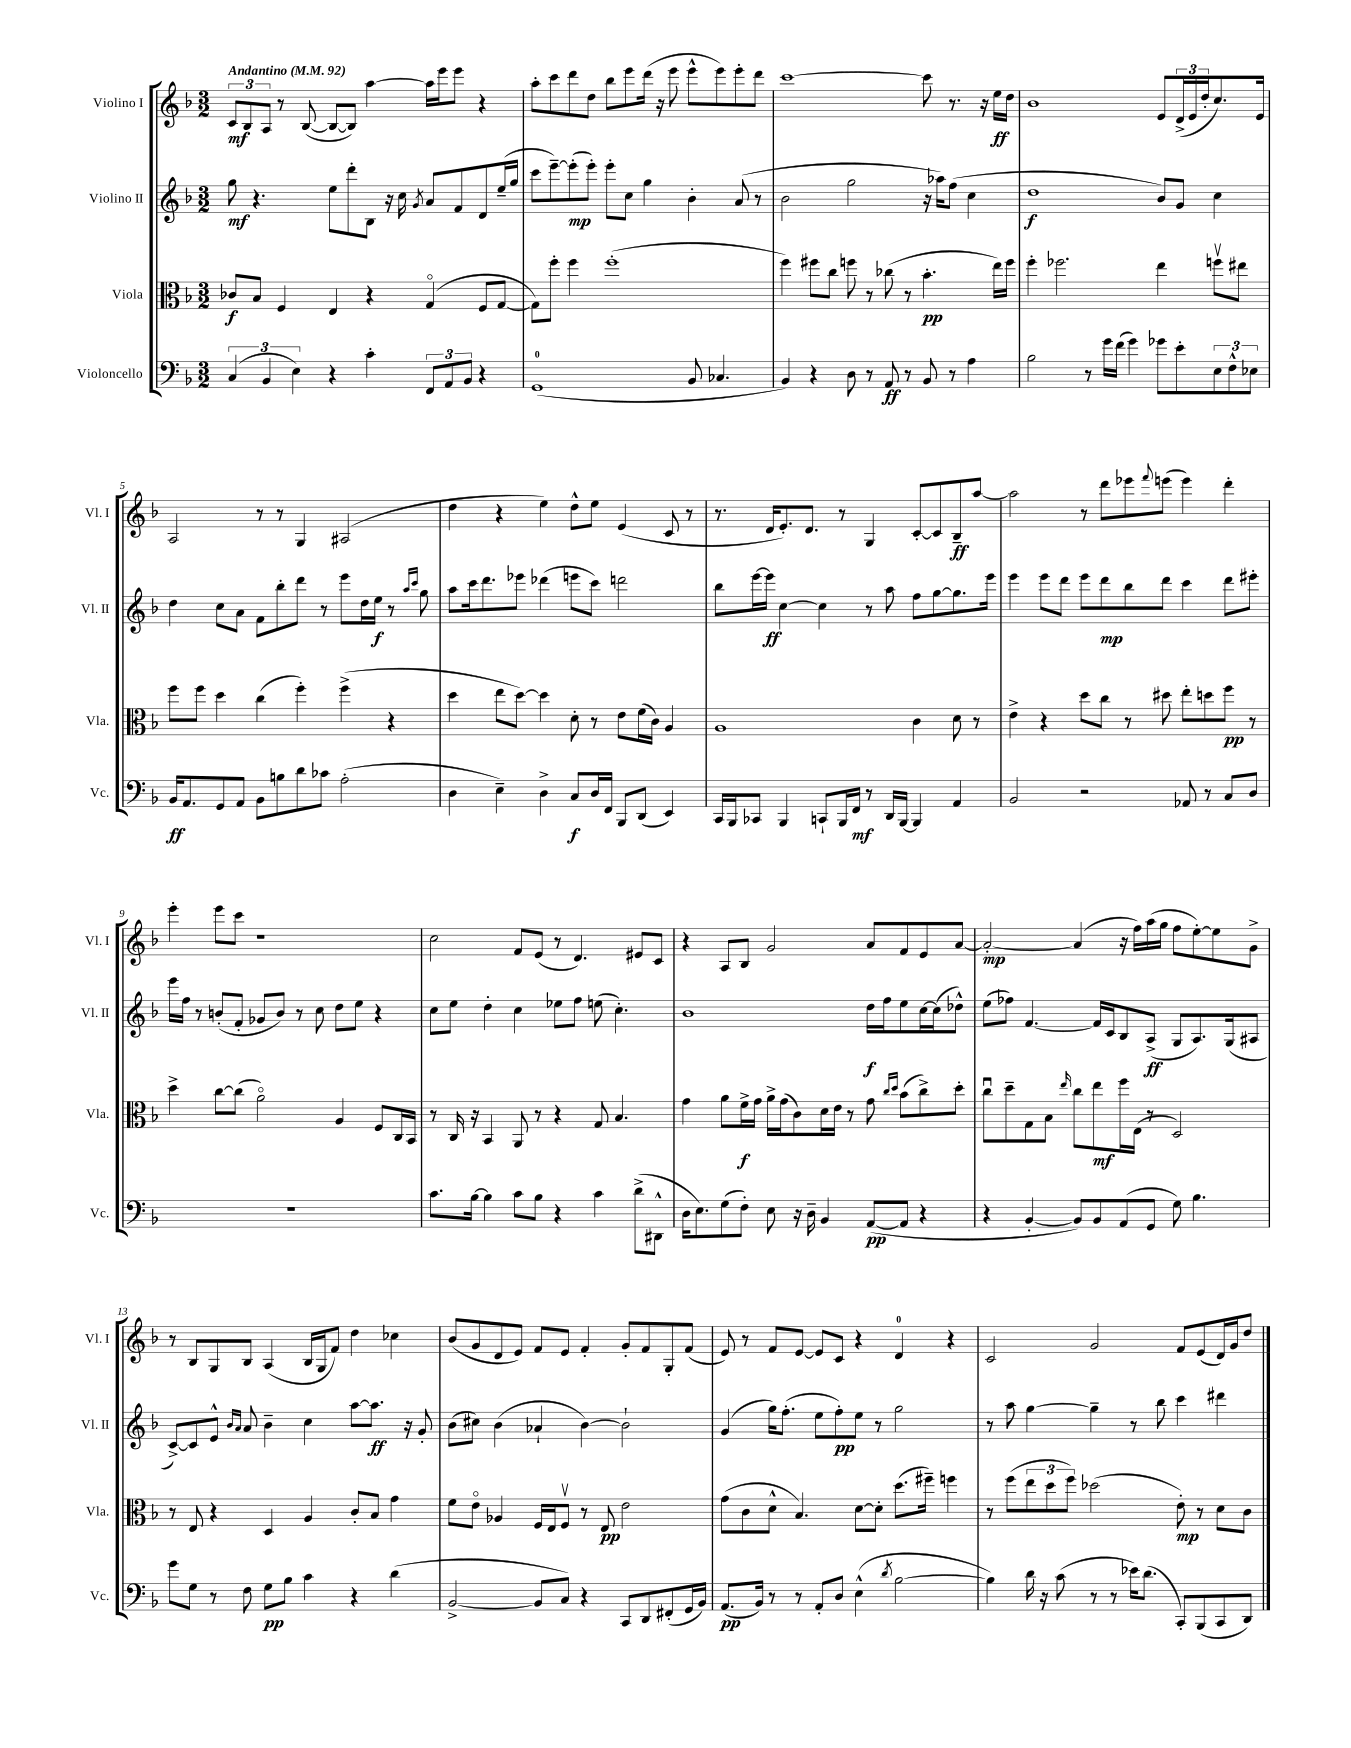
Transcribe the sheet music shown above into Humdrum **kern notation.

**kern	**dynam	**kern	**dynam	**kern	**dynam	**kern	**dynam
*part4	*part4	*part3	*part3	*part2	*part2	*part1	*part1
*staff4	*staff4	*staff3	*staff3	*staff2	*staff2	*staff1	*staff1
*I"Violoncello	*	*I"Viola	*	*I"Violino II	*	*I"Violino I	*
*I'Vc.	*	*I'Vla.	*	*I'Vl. II	*	*I'Vl. I	*
*clefF4	*	*clefC3	*	*clefG2	*	*clefG2	*
*k[b-]	*	*k[b-]	*	*k[b-]	*	*k[b-]	*
*M3/2	*	*M3/2	*	*M3/2	*	*M3/2	*
*MM92	*	*MM92	*	*MM92	*	*MM92	*
=1	=1	=1	=1	=1	=1	=1	=1
!	!	!	!	!	!	!LO:TX:a:B:t=Andantino	!
(6C/	.	8c-X/L	f	8gg\	mf	12c/L	mf
.	.	.	.	.	.	12B-/	.
.	.	8B-/J	.	4.r	.	.	.
6BB-/	.	.	.	.	.	12A/J	.
.	.	4F/	.	.	.	8r	.
6E\)	.	.	.	.	.	.	.
.	.	.	.	.	.	([8B-/	.
4r	.	4E/	.	8ee\L	.	8B-/L_	.
.	.	.	.	8ddd'\	.	8B-/J])	.
4c'\	.	4r	.	8B-\J	.	[4aa\	.
.	.	.	.	16r	.	.	.
.	.	.	.	16cc\	.	.	.
.	.	.	.	8qg/	.	.	.
12FF/L	.	(4G/	.	8a/L	.	16aa\LL]	.
.	.	.	.	.	.	16eee\J	.
12AA/	.	.	.	.	.	.	.
.	.	.	.	8f/	.	8eee\J	.
12BB-/J	.	.	.	.	.	.	.
4r	.	8F/L	.	8d/	.	4r	.
.	.	[8G/J	.	(16ee~/L	.	.	.
.	.	.	.	16gg/JJ	.	.	.
=2	=2	=2	=2	=2	=2	=2	=2
(1GG	.	8G\L])	.	8ccc\L	.	8aa'\L	.
.	.	8ff'\J	.	[8eee~\)	.	8ccc\	.
.	.	4ff\	.	(8eee'\]	mp	8ddd\	.
.	.	.	.	8eee'\J)	.	8dd\J	.
.	.	(1ff'	.	8eee'\L	.	8bb-\L	.
.	.	.	.	8cc\J	.	8eee\	.
.	.	.	.	4gg\	.	(16ddd\Jk	.
.	.	.	.	.	.	16r	.
.	.	.	.	.	.	8eee\	.
8BB-/	.	.	.	4b-'\	.	8eee^^\L	.
4.C-X/	.	.	.	.	.	8eee\)	.
.	.	.	.	(8a/	.	8eee'\	.
.	.	.	.	8r	.	8ddd\J	.
=3	=3	=3	=3	=3	=3	=3	=3
4BB-/)	.	4ff\)	.	2b-\	.	[1ccc	.
4r	.	8ff#X\L	.	.	.	.	.
.	.	8cc\J	.	.	.	.	.
8D\	.	8ffn\	.	2gg\	.	.	.
8r	.	8r	.	.	.	.	.
8AA/	ff	(8cc-X\	.	.	.	.	.
8r	.	8r	.	.	.	.	.
8BB-/	.	4.b-'\	pp	16r	.	8ccc\]	.
.	.	.	.	16aa-X\KL)	.	.	.
8r	.	.	.	(8ff\J	.	8.r	.
4A\	.	.	.	4cc\	.	.	.
.	.	.	.	.	.	16r	.
.	.	16ee\LL)	.	.	.	16ee\LL	ff
.	.	16ff\JJ	.	.	.	16dd\JJ	.
=4	=4	=4	=4	=4	=4	=4	=4
2B-\	.	4ff'\	.	1dd	f	1b-	.
.	.	2.ff-X\	.	.	.	.	.
8r	.	.	.	.	.	.	.
16g\LL	.	.	.	.	.	.	.
(16f\JJ	.	.	.	.	.	.	.
4g\)	.	.	.	.	.	.	.
8g-X\L	.	4ee\	.	8b-/L)	.	8e/L	.
8e'\	.	.	.	8g/J	.	(24d^/L	.
.	.	.	.	.	.	24e/	.
.	.	.	.	.	.	24dd'/J	.
12E\	.	8ffnv\L	.	4cc\	.	8.cc/)	.
12F^^\	.	.	.	.	.	.	.
.	.	8ee#X\J	.	.	.	.	.
12E-X\J	.	.	.	.	.	.	.
.	.	.	.	.	.	16e/Jk	.
!!LO:LB:g=z
=5	=5	=5	=5	=5	=5	=5	=5
16BB-/KL	ff	8ff\L	.	4dd\	.	2A/	.
8.AA/	.	.	.	.	.	.	.
.	.	8ff\J	.	.	.	.	.
8GG/	.	4dd\	.	8cc\L	.	.	.
8AA/J	.	.	.	8a\J	.	.	.
8BB-\L	.	(4cc\	.	8f\L	.	8r	.
8Bn\	.	.	.	8bb-'\	.	8r	.
8d\	.	4ff'\)	.	8ddd\J	.	4G/	.
8c-X\J	.	.	.	8r	.	.	.
(2A'\	.	(4ff^\	.	8eee\L	.	(2A#X/	.
.	.	.	.	16dd\L	.	.	.
.	.	.	.	16ee\JJ	f	.	.
.	.	4r	.	8r	.	.	.
.	.	.	.	16qqaa/LL	.	.	.
.	.	.	.	16qqccc/JJ	.	.	.
.	.	.	.	8gg\	.	.	.
=6	=6	=6	=6	=6	=6	=6	=6
4D\	.	4dd\	.	8aa\L	.	4dd\	.
.	.	.	.	16ccc\k	.	.	.
.	.	.	.	8.ddd\	.	.	.
4E~\)	.	8ee\L	.	.	.	4r	.
.	.	[8dd\J)	.	8eee-X\J	.	.	.
4D^\	.	4dd\]	.	(4ddd-X\	.	4ee\)	.
8C/L	f	8d'\	.	8eeen\L	.	8dd^^\L	.
16D/L	.	8r	.	8ccc\J)	.	8ee\J	.
16FF/JJ	.	.	.	.	.	.	.
8BBB-/L	.	8e\L	.	2dddn\	.	(4e/	.
(8DD/J	.	(16f\L	.	.	.	.	.
.	.	16c\JJ)	.	.	.	.	.
4EE/)	.	4A/	.	.	.	8c/	.
.	.	.	.	.	.	8r	.
=7	=7	=7	=7	=7	=7	=7	=7
16CC/LL	.	1A	.	8bb-\L	.	8.r	.
16BBB-/J	.	.	.	.	.	.	.
8CC-X/J	.	.	.	[16eee\L	.	.	.
.	.	.	.	16eee\JJ]	ff	16d/KL	.
4BBB-/	.	.	.	[4cc\	.	8.e'/)	.
.	.	.	.	.	.	8.d/J	.
8CCn`/L	.	.	.	4cc\]	.	.	.
16BBB-/L	.	.	.	.	.	8r	.
16FF/JJ	mf	.	.	.	.	.	.
8r	.	.	.	8r	.	4G/	.
16DD/LL	.	.	.	8aa\	.	.	.
[16BBB-/JJ	.	.	.	.	.	.	.
4BBB-/]	.	4c\	.	8ff\L	.	[8c'/L	.
.	.	.	.	[8gg\	.	8c/]	.
4AA/	.	8d\	.	8.gg\]	.	8B-~/	ff
.	.	8r	.	.	.	[8aa/J	.
.	.	.	.	16eee\Jk	.	.	.
=8	=8	=8	=8	=8	=8	=8	=8
2BB-/	.	4e^\	.	4eee\	.	2aa\]	.
.	.	4r	.	8eee\L	.	.	.
.	.	.	.	8ddd\J	.	.	.
2r	.	8dd\L	.	8eee\L	.	8r	.
.	.	8cc\J	.	8ddd\	mp	8ddd\L	.
.	.	8r	.	8bb-\	.	8eee-X\	.
.	.	.	.	.	.	8qqfff/	.
.	.	8dd#X\	.	8ddd\J	.	(8eeen\J	.
8AA-X/	.	8ee'\L	.	4ccc\	.	4eee\)	.
8r	.	8ddn\	.	.	.	.	.
8C/L	.	8ff\J	pp	8ddd\L	.	4ddd'\	.
8D/J	.	8r	.	8eee#X'\J	.	.	.
!!LO:LB:g=z
=9	=9	=9	=9	=9	=9	=9	=9
1.r	.	4dd^\	.	16eee\LL	.	4eee'\	.
.	.	.	.	16ff\JJ	.	.	.
.	.	.	.	8r	.	.	.
.	.	[8cc\L	.	(8bn'/L	.	8eee\L	.
.	.	(8cc\J]	.	8f'/J	.	8ccc\J	.
.	.	2a\)	.	8g-X/L	.	1r	.
.	.	.	.	8b/J)	.	.	.
.	.	.	.	8r	.	.	.
.	.	.	.	8cc\	.	.	.
.	.	4A/	.	8dd\L	.	.	.
.	.	.	.	8ee\J	.	.	.
.	.	8F/L	.	4r	.	.	.
.	.	16C/L	.	.	.	.	.
.	.	16BB-/JJ	.	.	.	.	.
=10	=10	=10	=10	=10	=10	=10	=10
8.c\L	.	8r	.	8cc\L	.	2cc\	.
.	.	16C/	.	8ee\J	.	.	.
[16B-\Jk	.	16r	.	.	.	.	.
4B-\]	.	4BB-/	.	4dd'\	.	.	.
8c\L	.	8AA/	.	4cc\	.	8f/L	.
8B-\J	.	8r	.	.	.	(8e/J	.
4r	.	4r	.	8ee-X\L	.	8r	.
.	.	.	.	8ff\J	.	4.d/)	.
4c\	.	8G/	.	(8een\	.	.	.
.	.	4.B-/	.	4.cc'\)	.	.	.
(8d^\L	.	.	.	.	.	8e#X/L	.
8DD#X^^\J	.	.	.	.	.	8c/J	.
=11	=11	=11	=11	=11	=11	=11	=11
16D\KL	.	4g\	.	1b-	.	4r	.
8.E\)	.	.	.	.	.	.	.
(8G\	.	8a\L	.	.	.	8A/L	.
8F'\J)	.	16f^\L	f	.	.	8B-/J	.
.	.	16g\JJ	.	.	.	.	.
8E\	.	16a^\LL	.	.	.	2g/	.
.	.	(16g\J	.	.	.	.	.
16r	.	8c\)	.	.	.	.	.
16D~\	.	.	.	.	.	.	.
4BB-/	.	16d\L	.	.	.	.	.
.	.	16e\JJ	.	.	.	.	.
.	.	8r	.	.	.	.	.
([8AA/L	pp	8g\	.	16dd\LL	f	8a/L	.
.	.	.	.	16ff\J	.	.	.
.	.	16qqcc/LL	.	.	.	.	.
.	.	16qqdd/JJ	.	.	.	.	.
8AA/J]	.	(8b-\L	.	8ee\	.	8f/	.
4r	.	8cc^\)	.	[16cc\L	.	8e/	.
.	.	.	.	(16cc\J]	.	.	.
.	.	8dd'\J	.	8dd-X^^\J)	.	[8a/J	.
=12	=12	=12	=12	=12	=12	=12	=12
4r	.	8ccu\L	.	(8ee\L	.	2a'/_	mp
.	.	8dd~\	.	8ff-X\J)	.	.	.
[4BB-'/	.	8G\	.	[4.f/	.	.	.
.	.	8B-\J	.	.	.	.	.
.	.	16qqee/	.	.	.	.	.
8BB-/L])	.	8cc\L	.	.	.	(4a/]	.
8BB-/	.	8ee\	mf	16f/LL]	.	.	.
.	.	.	.	16c/J	.	.	.
(8AA/	.	16ff\L	.	8B-/	.	16r	.
.	.	(16E\JJ	.	.	.	16ff\LL)	.
8GG/J	.	8r	.	(8A^/J	ff	(16aa\	.
.	.	.	.	.	.	16gg\JJ	.
8G\)	.	2D/)	.	8G/L	.	8ff\L	.
4.B-\	.	.	.	8.A/)	.	[8ee'\)	.
.	.	.	.	.	.	8ee\]	.
.	.	.	.	(16G/k	.	.	.
.	.	.	.	8A#X/J	.	8g^\J	.
!!LO:LB:g=z
=13	=13	=13	=13	=13	=13	=13	=13
8g\L	.	8r	.	[8c^/L)	.	8r	.
8G\J	.	8E/	.	8c/]	.	8B-/L	.
8r	.	4r	.	8e^^/J	.	8G/	.
.	.	.	.	16qqb-/LL	.	.	.
.	.	.	.	16qqa/JJ	.	.	.
8F\	.	.	.	8a/	.	8B-/J	.
8G\L	pp	4D/	.	4b-~\	.	(4A/	.
8B-\J	.	.	.	.	.	.	.
4c\	.	4A/	.	4cc\	.	16B-/LL	.
.	.	.	.	.	.	16G/J	.
.	.	.	.	.	.	8f/J)	.
4r	.	8c'/L	.	[8aa\L	.	4dd\	.
.	.	8B-/J	.	8.aa\J]	ff	.	.
(4d\	.	4g\	.	.	.	4cc-X\	.
.	.	.	.	16r	.	.	.
.	.	.	.	8g'/	.	.	.
=14	=14	=14	=14	=14	=14	=14	=14
[2BB-^/	.	8f\L	.	(8b-\L	.	(8b-/L	.
.	.	8e\J	.	8cc#X\J)	.	8g/	.
.	.	4A-X/	.	(4b-\	.	8d/	.
.	.	.	.	.	.	8e/J)	.
8BB-/L]	.	16F/LL	.	4a-X`/	.	8f/L	.
.	.	16E/J	.	.	.	.	.
8C/J)	.	8Fv/J	.	.	.	8e/J	.
4r	.	8r	.	[4b-\)	.	4f'/	.
.	.	8E/	pp	.	.	.	.
8CC/L	.	2e\	.	2b-`\]	.	8g'/L	.
8DD/	.	.	.	.	.	8f/	.
(8FF#X'/	.	.	.	.	.	8G'/	.
16GG/L	.	.	.	.	.	(8f/J	.
16BB-/JJ)	.	.	.	.	.	.	.
=15	=15	=15	=15	=15	=15	=15	=15
(8.AA/L	pp	(8g\L	.	(4g/	.	8e/)	.
.	.	8c\	.	.	.	8r	.
16BB-/Jk)	.	.	.	.	.	.	.
8r	.	8d^^\J	.	16gg\KL)	.	8f/L	.
.	.	.	.	(8.ff'\J	.	.	.
8r	.	4.B-/)	.	.	.	[8e/J	.
8AA'/L	.	.	.	8ee\L	.	8e/L]	.
8D/J	.	.	.	8ff'\)	pp	8c/J	.
(4E^^\	.	[8d\L	.	8ee\J	.	4r	.
.	.	8d'\J]	.	8r	.	.	.
8qd/	.	.	.	.	.	.	.
[2B-\	.	(8.dd\L	.	2gg\	.	4d/	.
.	.	16ff#X~\Jk)	.	.	.	.	.
.	.	4ffn\	.	.	.	4r	.
=16	=16	=16	=16	=16	=16	=16	=16
4B-\])	.	8r	.	8r	.	2c/	.
.	.	(8ff\L	.	8aa\	.	.	.
16d\	.	12ee\	.	[4gg\	.	.	.
16r	.	.	.	.	.	.	.
.	.	12dd\	.	.	.	.	.
(8c\	.	.	.	.	.	.	.
.	.	12ff\J)	.	.	.	.	.
8r	.	(2dd-X\	.	4gg~\]	.	2g/	.
8r	.	.	.	.	.	.	.
16e-X\KL)	.	.	.	8r	.	.	.
(8.d\J	.	.	.	.	.	.	.
.	.	.	.	8bb-\	.	.	.
8CC'/L)	.	8e'\)	mp	4ccc\	.	8f/L	.
(8BBB-/	.	8r	.	.	.	(8e/	.
8CC/	.	8d\L	.	4ddd#X\	.	16d/L)	.
.	.	.	.	.	.	16g/J	.
8DD/J)	.	8c\J	.	.	.	8dd/J	.
==	==	==	==	==	==	==	==
*-	*-	*-	*-	*-	*-	*-	*-
